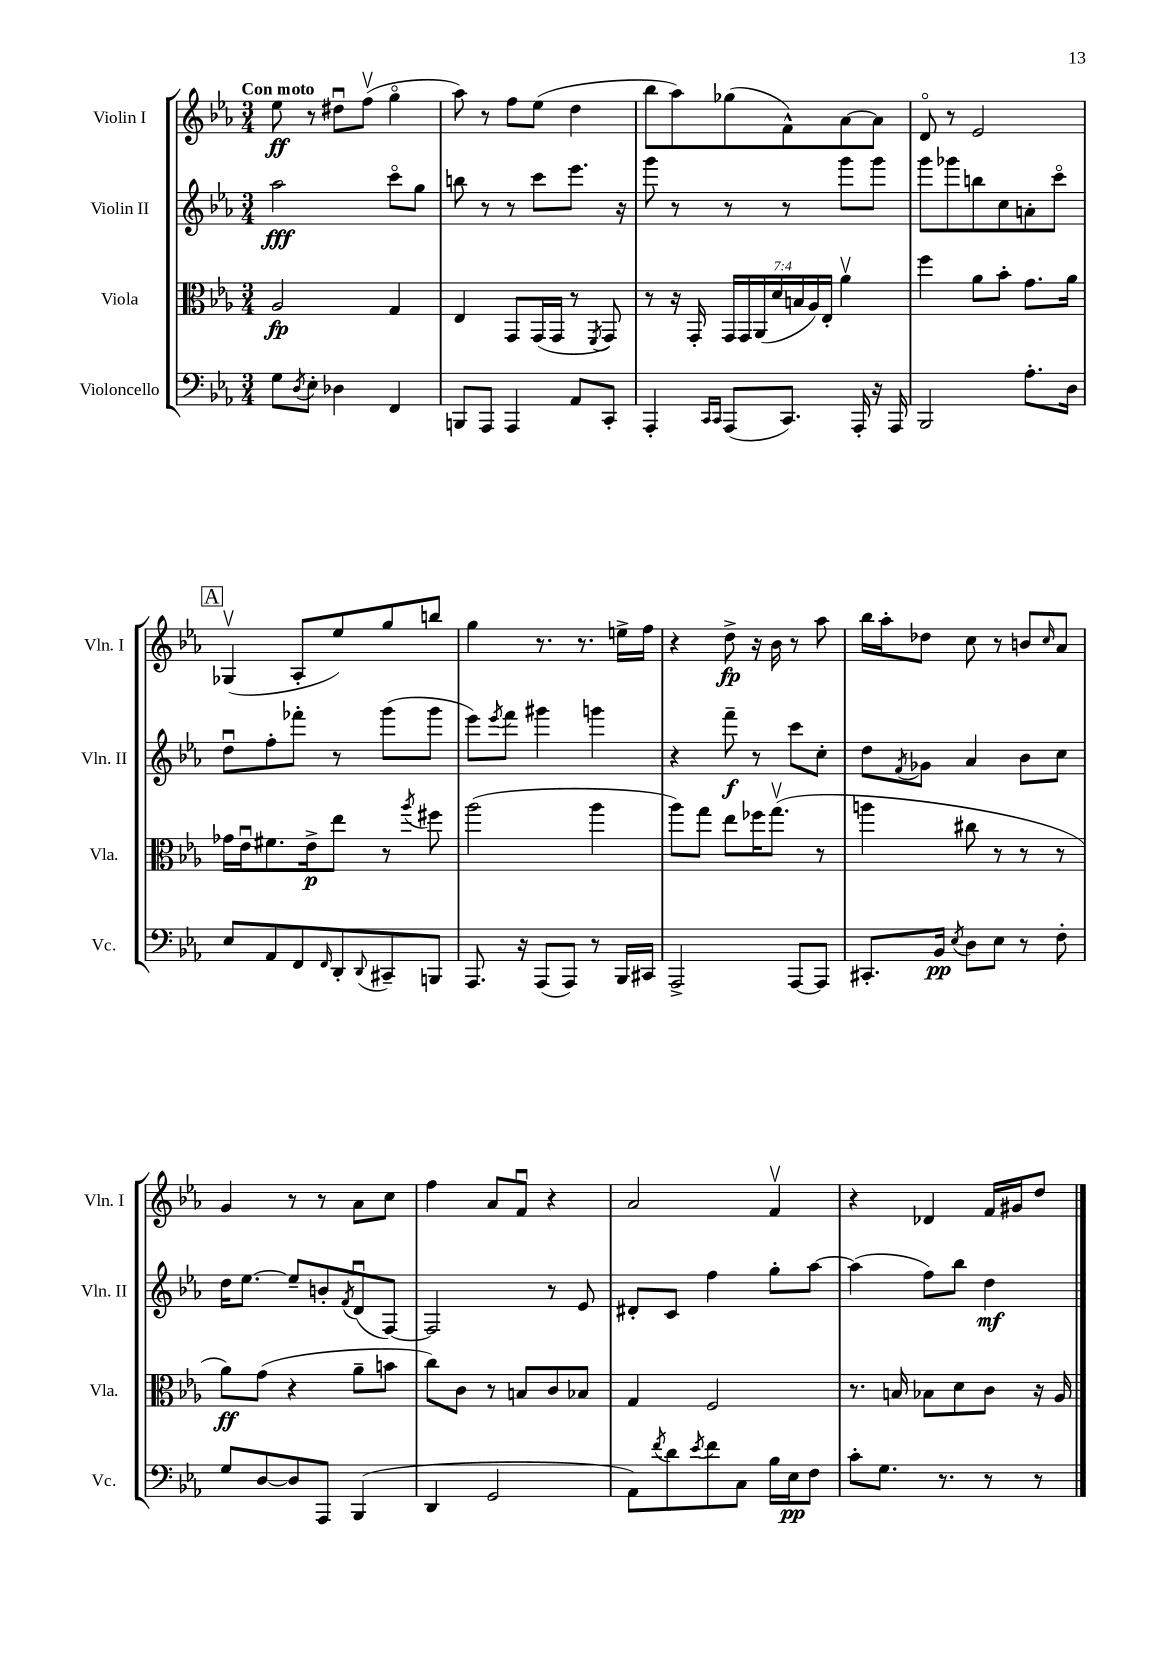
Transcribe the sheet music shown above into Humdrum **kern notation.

**kern	**dynam	**kern	**dynam	**kern	**dynam	**kern	**dynam
*part4	*part4	*part3	*part3	*part2	*part2	*part1	*part1
*staff4	*staff4	*staff3	*staff3	*staff2	*staff2	*staff1	*staff1
*I"Violoncello	*	*I"Viola	*	*I"Violin II	*	*I"Violin I	*
*I'Vc.	*	*I'Vla.	*	*I'Vln. II	*	*I'Vln. I	*
*clefF4	*	*clefC3	*	*clefG2	*	*clefG2	*
*k[b-e-a-]	*	*k[b-e-a-]	*	*k[b-e-a-]	*	*k[b-e-a-]	*
*M3/4	*	*M3/4	*	*M3/4	*	*M3/4	*
=1	=1	=1	=1	=1	=1	=1	=1
!	!	!	!	!	!	!LO:TX:a:B:t=Con moto	!
8G\L	.	2A-/	fp	2aa-\	fff	8ee-\	ff
8qD/	.	.	.	.	.	.	.
8E-'\J	.	.	.	.	.	8r	.
4D-X\	.	.	.	.	.	8dd#Xu\L	.
.	.	.	.	.	.	(8ffv\J	.
4FF/	.	4G/	.	8ccc\L	.	4gg\	.
.	.	.	.	8gg\J	.	.	.
=2	=2	=2	=2	=2	=2	=2	=2
8BBBn/L	.	4E-/	.	8bbn\	.	8aa-\)	.
8AAA-/J	.	.	.	8r	.	8r	.
4AAA-/	.	8GG/L	.	8r	.	8ff\L	.
.	.	(16GG/L	.	8ccc\L	.	(8ee-\J	.
.	.	16GG/JJ	.	.	.	.	.
8AA-/L	.	8r	.	8.eee-\J	.	4dd\	.
.	.	8qFF/	.	.	.	.	.
8CC'/J	.	8GG/)	.	.	.	.	.
.	.	.	.	16r	.	.	.
=3	=3	=3	=3	=3	=3	=3	=3
4AAA-'/	.	8r	.	8ggg\	.	8bb-\L	.
.	.	16r	.	8r	.	8aa-\)	.
.	.	16GG'/	.	.	.	.	.
16qqCC/LL	.	.	.	.	.	.	.
16qqCC/JJ	.	.	.	.	.	.	.
(8AAA-/L	.	28GG/LL	.	8r	.	(8gg-X\	.
.	.	28GG/	.	.	.	.	.
.	.	(28AA-/	.	.	.	.	.
.	.	28d/	.	.	.	.	.
8.CC/J)	.	.	.	8r	.	8f^^\)	.
.	.	28Bn/	.	.	.	.	.
.	.	28A-/)	.	.	.	.	.
.	.	28E-'/JJ	.	.	.	.	.
.	.	4a-v\	.	8ggg\L	.	[8a-\	.
16AAA-'/	.	.	.	.	.	.	.
16r	.	.	.	8ggg\J	.	8a-\J]	.
16AAA-/	.	.	.	.	.	.	.
=4	=4	=4	=4	=4	=4	=4	=4
2BBB-/	.	4ff\	.	8ggg\L	.	8d/	.
.	.	.	.	8ggg-X\	.	8r	.
.	.	8a-\L	.	8bbn\	.	2e-/	.
.	.	8b-'\J	.	8cc\	.	.	.
8.A-'\L	.	8.g\L	.	8an'\	.	.	.
.	.	.	.	8ccc\J	.	.	.
16D\Jk	.	16a-\Jk	.	.	.	.	.
!!LO:LB:g=z
!!LO:REH:place=s1:t=A
=5	=5	=5	=5	=5	=5	=5	=5
8E-/L	.	16g-X\LL	.	8ddu\L	.	(4G-Xv/	.
.	.	16e-u\J	.	.	.	.	.
8AA-/	.	8.f#X\	.	8ff'\	.	.	.
8FF/	.	.	.	8fff-X'\J	.	8A-'/L	.
.	.	16e-^\k	p	.	.	.	.
16qqFF/	.	.	.	.	.	.	.
8DD'/	.	8ee-\J	.	8r	.	8ee-/)	.
8qqDD/	.	.	.	.	.	.	.
8CC#X~/	.	8r	.	(8ggg\L	.	8gg/	.
.	.	8qaa-/	.	.	.	.	.
8BBBn/J	.	8ff#X\	.	8ggg\J	.	8bbn/J	.
=6	=6	=6	=6	=6	=6	=6	=6
8.AAA-/	.	(2aa-\	.	8eee-\L)	.	4gg\	.
.	.	.	.	8qeee-/	.	.	.
.	.	.	.	8fff\J	.	.	.
16r	.	.	.	.	.	.	.
(8AAA-/L	.	.	.	4ggg#X\	.	8.r	.
8AAA-/J)	.	.	.	.	.	.	.
.	.	.	.	.	.	8.r	.
8r	.	4aa-\	.	4gggn\	.	.	.
16BBB-/LL	.	.	.	.	.	16een^\LL	.
16CC#X/JJ	.	.	.	.	.	16ff\JJ	.
=7	=7	=7	=7	=7	=7	=7	=7
2AAA-^/	.	8aa-\L)	.	4r	.	4r	.
.	.	8gg\J	.	.	.	.	.
.	.	8ee-\L	.	8fff~\	f	8dd^\	fp
.	.	16ff-X\K	.	8r	.	16r	.
.	.	(8.ggv\J	.	.	.	16b-\	.
[8AAA-/L	.	.	.	8ccc\L	.	8r	.
8AAA-/J]	.	8r	.	8cc'\J	.	8aa-\	.
=8	=8	=8	=8	=8	=8	=8	=8
8.CC#X'/L	.	4aan\	.	8dd\L	.	16bb-\LL	.
.	.	.	.	.	.	16aa-'\J	.
.	.	.	.	8qf/	.	.	.
.	.	.	.	8g-X\J	.	8dd-X\J	.
16BB-/Jk	pp	.	.	.	.	.	.
8qE-/	.	.	.	.	.	.	.
8D\L	.	8cc#X\	.	4a-/	.	8cc\	.
8E-\J	.	8r	.	.	.	8r	.
8r	.	8r	.	8b-\L	.	8bn/L	.
.	.	.	.	.	.	16qqcc/	.
8F'\	.	8r	.	8cc\J	.	8a-/J	.
!!LO:LB:g=z
=9	=9	=9	=9	=9	=9	=9	=9
8G/L	.	8a-\L)	ff	16dd\KL	.	4g/	.
.	.	.	.	[8.ee-\J	.	.	.
[8D/	.	(8g\J	.	.	.	.	.
8D/]	.	4r	.	8ee-~/L]	.	8r	.
8AAA-/J	.	.	.	8bn'/	.	8r	.
.	.	.	.	8qf/	.	.	.
(4BBB-/	.	8a-~\L	.	(8du/	.	8a-\L	.
.	.	8bn\J	.	[8F/J)	.	8cc\J	.
=10	=10	=10	=10	=10	=10	=10	=10
4DD/	.	8cc\L)	.	2F/]	.	4ff\	.
.	.	8c\J	.	.	.	.	.
2GG/	.	8r	.	.	.	8a-/L	.
.	.	8Bn/L	.	.	.	8fu/J	.
.	.	8c/	.	8r	.	4r	.
.	.	8B-X/J	.	8e-/	.	.	.
=11	=11	=11	=11	=11	=11	=11	=11
8AA-\L)	.	4G/	.	8d#X'/L	.	2a-/	.
8qf/	.	.	.	.	.	.	.
8d\	.	.	.	8c/J	.	.	.
8qe-/	.	.	.	.	.	.	.
8f\	.	2F/	.	4ff\	.	.	.
8C\J	.	.	.	.	.	.	.
16B-\LL	.	.	.	8gg'\L	.	4fv/	.
16E-\J	pp	.	.	.	.	.	.
8F\J	.	.	.	[8aa-\J	.	.	.
=12	=12	=12	=12	=12	=12	=12	=12
8c'\L	.	8.r	.	(4aa-\]	.	4r	.
8.G\J	.	.	.	.	.	.	.
.	.	16Bn/	.	.	.	.	.
.	.	8B-X\L	.	8ff\L)	.	4d-X/	.
8.r	.	.	.	.	.	.	.
.	.	8d\	.	8bb-\J	.	.	.
8r	.	8c\J	.	4dd\	mf	16f/LL	.
.	.	.	.	.	.	16g#X/J	.
8r	.	16r	.	.	.	8dd/J	.
.	.	16A-/	.	.	.	.	.
==	==	==	==	==	==	==	==
*-	*-	*-	*-	*-	*-	*-	*-
